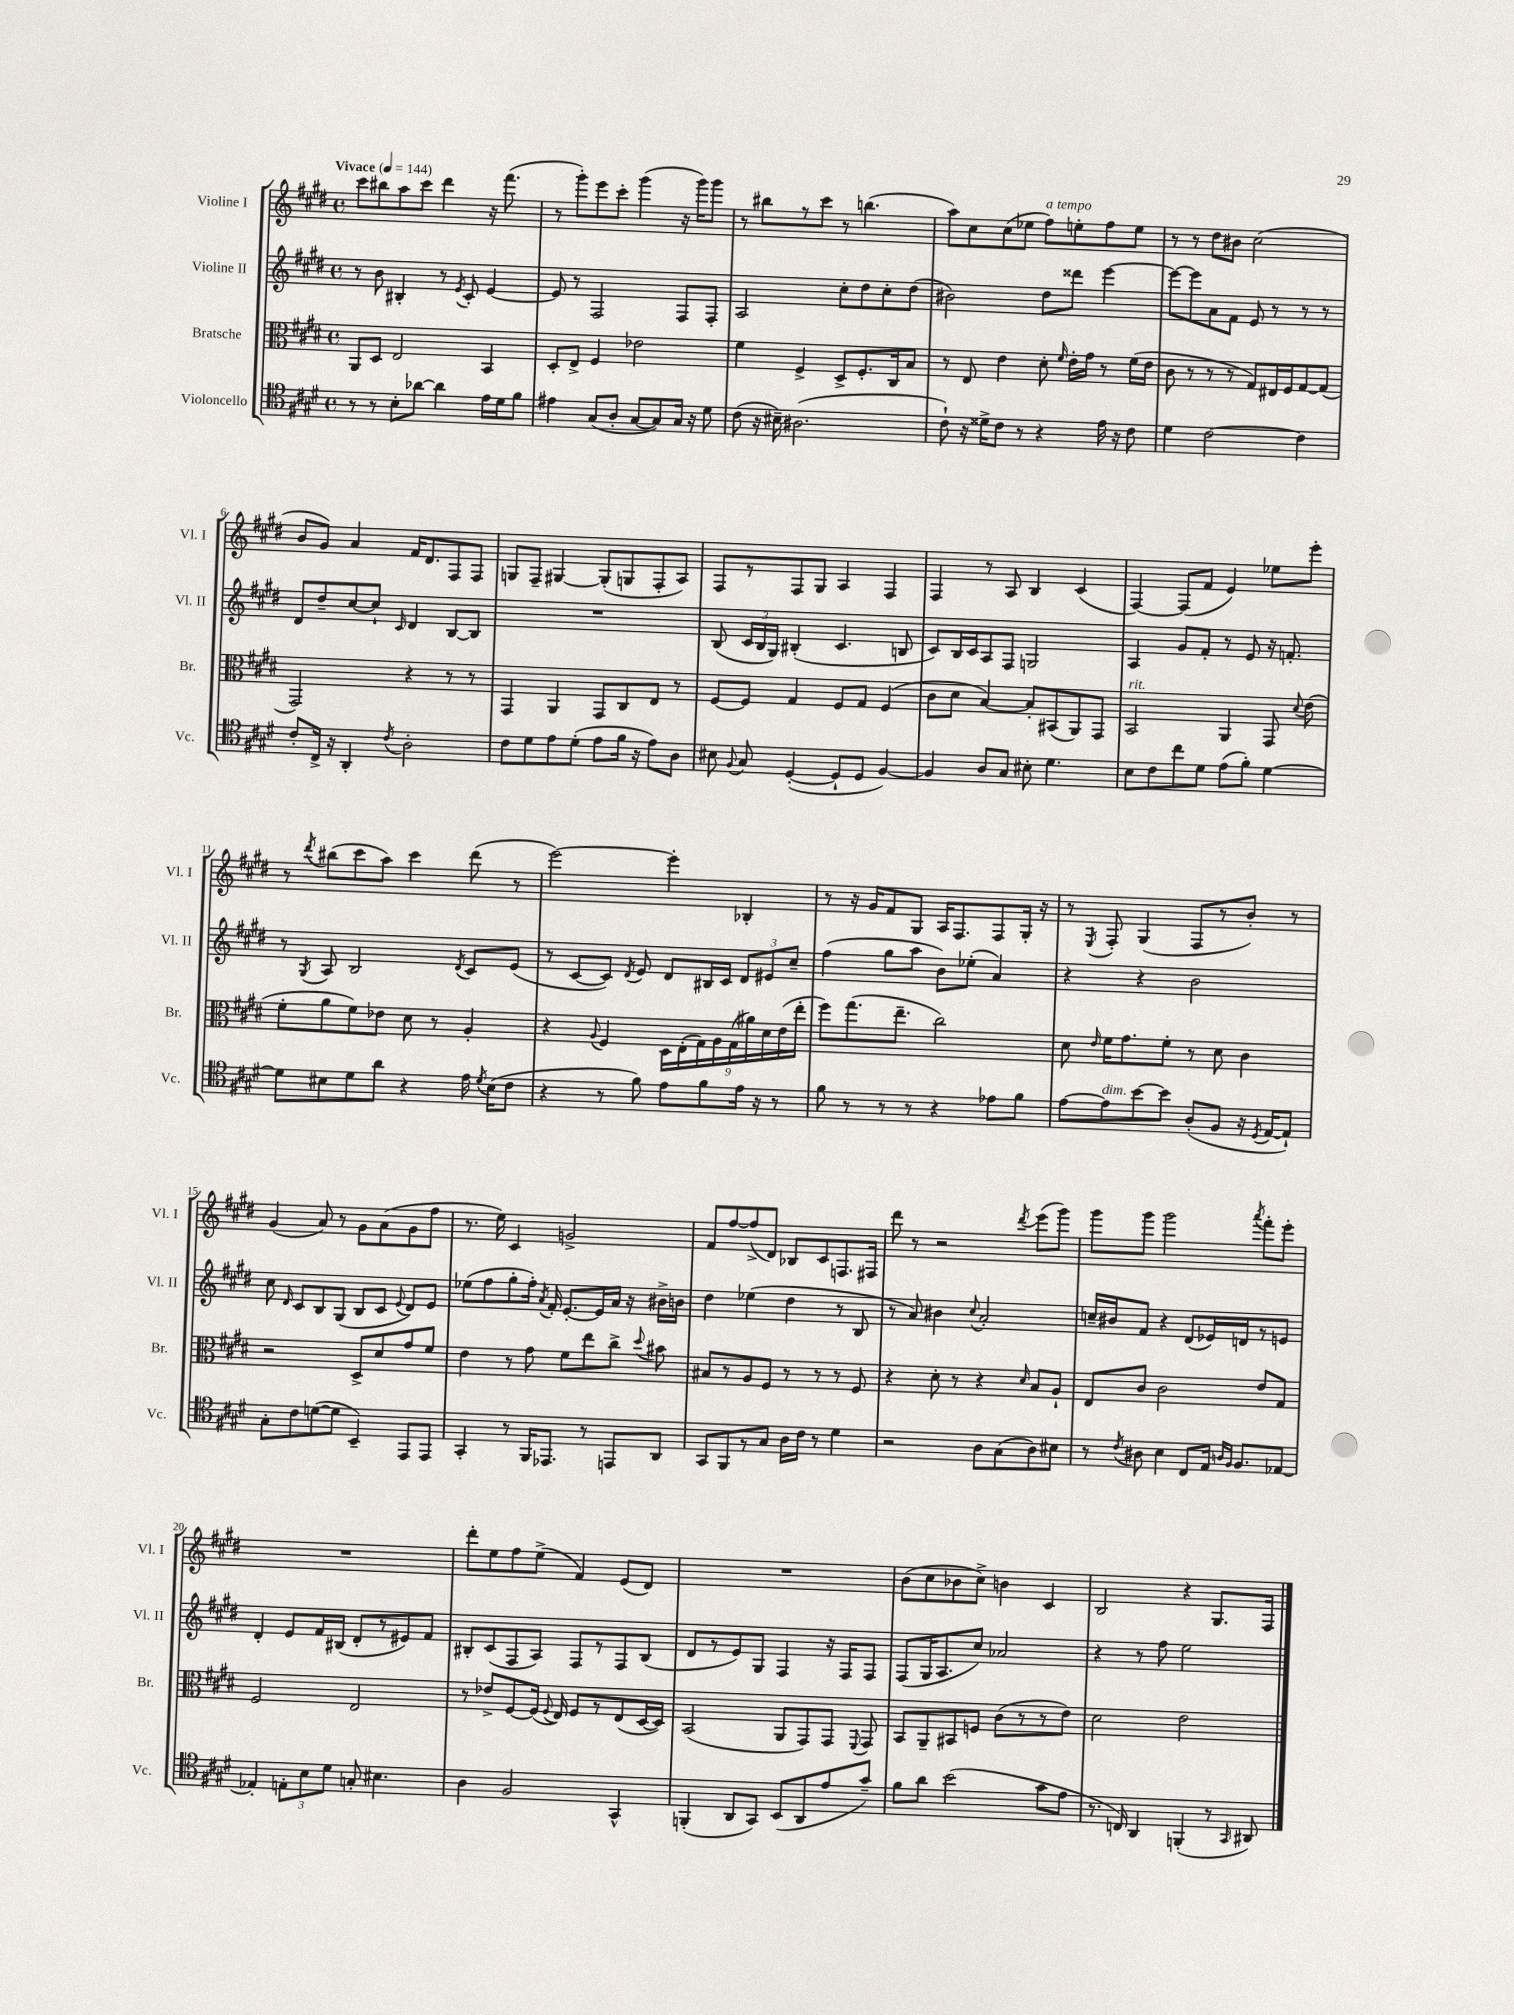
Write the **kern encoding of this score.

**kern	**kern	**kern	**kern
*part4	*part3	*part2	*part1
*staff4	*staff3	*staff2	*staff1
*I"Violoncello	*I"Bratsche	*I"Violine II	*I"Violine I
*I'Vc.	*I'Br.	*I'Vl. II	*I'Vl. I
*clefC4	*clefC3	*clefG2	*clefG2
*k[f#c#g#d#]	*k[f#c#g#d#]	*k[f#c#g#d#]	*k[f#c#g#d#]
*M4/4	*M4/4	*M4/4	*M4/4
*met(c)	*met(c)	*met(c)	*met(c)
*MM144	*MM144	*MM144	*MM144
=1	=1	=1	=1
!	!	!	!LO:TX:a:B:t=Vivace
8r	8AA/L	8r	8ccc#\L
8r	8D#/J	8b\	8bb#X\
8B'\L	2E/	4B#X'/	8aa\
[8a-X\J	.	.	8ccc#\J
4a-\]	.	8r	4ddd#\
.	.	8qe/	.
.	.	8c#'/	.
16e\LL	4BB/	[4e/	16r
16d#\J	.	.	(8.fff#\
8f#\J	.	.	.
=2	=2	=2	=2
4e#X\	8D#'/L	8e/]	8r
.	8E^/J	8r	8ggg#'\L)
(8G#/L	4F#/	2F#/	8eee\
8A'/J	.	.	8ccc#'\J
[8G#/L	2e-X\	.	(4ggg#\
8G#/])	.	.	.
16G#/Jk	.	8F#/L	16r
16r	.	.	16ggg#\KL)
8d#\	.	8F#'/J	8ggg#\J
=3	=3	=3	=3
(8c#\	4f#\	2A/	8r
16r	.	.	8bb#X\L
16B#X~\)	.	.	.
(2.A#X\	4F#^/	.	8r
.	.	.	8ccc#\J
.	8D#^/L	8cc#'\L	8r
.	8.F#'/	8dd#\	(4.bbn\
.	.	8cc#'\	.
.	16C#/k	.	.
.	8B/J	(8dd#\J	.
=4	=4	=4	=4
8c#`\)	8r	2b#X\)	8aa\L)
16r	8E/	.	8cc#\
16d##X^\KL	.	.	.
8c#\J	4e\	.	(8cc#\
8r	.	.	8ee-X\J
!	!	!	!LO:TX:a:i:t=a tempo
4r	8d#'\	8dd#\L	8ff#\L)
.	16qqf#/	.	.
.	16e'\LL	8ddd##X\J	8een'\
.	16g#\JJ	.	.
16e\	8r	[4eee\	8ff#\
16r	.	.	.
8c#\	(16f#\LL	.	8ee\J
.	16e\JJ	.	.
=5	=5	=5	=5
4d#\	8c#\	8eee\L_	8r
.	8r	8eee\]	8r
[2c#\	8r	8a\	8dd#\L
.	8r	8f#\J	8b#X\J
.	8G#/L)	8e/	(2cc#\
.	16E#X/L	8r	.
.	16F#/J	.	.
4c#\]	[8G#/	8r	.
.	(8G#/J]	8r	.
!!LO:LB:g=z
=6	=6	=6	=6
8c#'/L	2GG#/)	8d#/L	8b/L
16C#^/Jk	.	8dd#~/	8g#/J)
16r	.	.	.
4AA'/	.	[8cc#/	4a/
.	.	8cc#`/J]	.
8qc#/	.	16qqc#/	.
2A'\	4r	4d#/	16f#/KL
.	.	.	8.d#/
.	8r	[8B/L	8F#/
.	8r	8B/J]	8F#/J
=7	=7	=7	=7
8c#\L	4GG#/	1r	8Gn/L
8d#\	.	.	8F#~/J
8e\	4AA/	.	[4G#X/
(8d#'\J	.	.	.
8e\L	8GG#/L	.	(8G#'/L]
16f#\Jk	8C#/	.	8Gn/
16r	.	.	.
8e\L)	8E/J	.	8F#'/
8A\J	8r	.	8A/J)
=8	=8	=8	=8
8B#X\	[8F#/L	(8B/	8F#/L
8qqF#/	.	.	.
8G#/	8F#/J]	24c#/LL	8r
.	.	24B/	.
.	.	24G#/JJ)	.
([4D#'/	4G#/	(4B#X'/	8F#/
.	.	.	8G#/J
8D#`/L]	8F#/L	4.c#/	4A/
8D#/J	8G#/J	.	.
[4F#/)	(4F#/	.	4F#/
.	.	8Bn/	.
=9	=9	=9	=9
4F#/]	8c#\L	8c#/L)	4F#/
.	8d#\J	16B/L	.
.	.	16c#/J	.
8A/L	[4B/)	8A/	8r
8G#/J	.	8F#/J	8A/
8B#X'\	8B'/L]	2Gn/	4B/
4.d#\	(8BB#X/	.	.
.	8AA/)	.	(4c#/
.	8GG#/J	.	.
=10	=10	=10	=10
!	!LO:TX:a:i:t=rit.	!	!
8B\L	2BB/	4A/	[4F#/)
8c#\	.	.	.
8cc#\	.	8g#/L	(8F#/L]
8d#\J	.	8f#'/J	8f#/J
(8e\L	4AA/	8r	4e/)
8f#'\J)	.	8e/	.
[4d#\	8GG#/	16r	8ee-X\L
.	.	8.fn'/	.
.	8qqd#/	.	.
.	(8e\	.	8eee'\J
!!LO:LB:g=z
=11	=11	=11	=11
8d#\L]	8f#'\L	8r	8r
.	.	8qG#/	8qddd#/
8B#X\	8a\	8A/	(8bb#X\L
8d#\	8f#\)	2B/	8ccc#\
8a\J	8e-X\J	.	8aa\J)
4r	8d#\	.	4ccc#\
.	8r	.	.
.	.	8qd#/	.
16e\	4A'/	8c#/L	(8ddd#\
8qd#/	.	.	.
(16B#\KL	.	.	.
8c#\J	.	(8e/J	8r
=12	=12	=12	=12
4r	4r	8r	[2eee\)
.	.	[8c#/L	.
.	8qqA/	.	.
8r	4F#/	8c#/J])	.
.	.	8qd#/	.
8f#\)	.	8e/	.
8e\L	18D#\LL	8d#/L	4eee'\]
.	(18E'\	.	.
.	18G#\)	.	.
8f#\	.	16B#X/L	.
.	18A\	.	.
.	.	16c#/JJ	.
.	(18G#\	.	.
16e\Jk	.	12d#/L	4B-X'/
.	18a#X\)	.	.
16r	.	.	.
.	18d#\	12e#X/	.
8r	.	.	.
.	(18e\	.	.
.	.	12cc#~/J	.
.	18ee'\JJ	.	.
=13	=13	=13	=13
8f#\	8ff#\L)	(4ff#\	8r
8r	(8.gg#\	.	16r
.	.	.	16g#/KL
8r	.	8gg#\L	8f#/
.	8.ee~\J	.	.
8r	.	8aa\J	8G#/J
4r	2cc#\)	8b\L)	16A/KL
.	.	.	8.F#/
.	.	(8ee-X'\J	.
8e-X\L	.	4a/)	8F#/
8f#\J	.	.	16G#'/Jk
.	.	.	16r
=14	=14	=14	=14
[8e\L	8d#\	4r	8r
.	16qqe/	.	8qE/
!LO:TX:a:i:t=dim.	!	!	!
8e\]	16f#\KL	.	8F#'/
.	8.g#\	.	.
[8b\	.	4r	(4G#/
8b\J]	8f#'\J	.	.
(8A'/L	8r	2b\	8F#/L
8F#/J	8d#\	.	8r
16r	4c#\	.	8b'/J)
8qD#/	.	.	.
[16E/KL	.	.	.
8E`/J])	.	.	8r
!!LO:LB:g=z
=15	=15	=15	=15
8G#'\L	2r	8cc#\	(4g#/
.	.	16qqd#/	.
8c#\	.	8c#/L	.
([8dn\	.	8B/	8a/)
8d\J]	.	(8G#/J	8r
4BB~/)	8D#^/L	8B/L	8g#\L
.	8d#/	8c#/J	(8a\
.	.	8qqe/	.
8EE/L	8g#/	8d#/L)	8g#\
8EE/J	8f#/J	8e/J	8ff#\J
=16	=16	=16	=16
4GG#'/	4e\	(8ee-X\L	8.r
.	.	8ff#\	.
.	.	.	16ee\)
8r	8r	8gg#'\	4c#/
16FF#/KL	8g#\	16ff#'\Jk)	.
.	.	8qa/	.
8.EE-X/J	.	16f#'/	.
.	8f#\L	[8.e'/L	2gn^/
8r	8ee\	.	.
.	.	16e/L]	.
8EEn/L	8cc#^\J	16a/JJ	.
.	.	16r	.
.	8qqdd#/	.	.
8AA/J	8b#X\	16b#X^\LL	.
.	.	16bn\JJ	.
=17	=17	=17	=17
8GG#/L	8B#X/L	4dd#\	8f#/L
8FF#/	8r	.	[8ff#/
8r	8A/	(4ee-X\	(8ff#^/]
8G#/J	8F#/J	.	8d#/J)
16A\LL	8r	4dd#\	8B-X/L
16c#\JJ	.	.	.
8r	8r	.	8c#/
4d#\	8r	8r	8.Fn/
.	8F#/	8B/	.
.	.	.	16F#X/Jk
=18	=18	=18	=18
2r	4r	8r	8ddd#\
.	.	8a/)	8r
.	8d#'\	4b#X\	2r
.	8r	.	.
.	.	8qqcc#/	.
8A\L	4r	2a'/	.
(8G#\	.	.	.
.	16qqd#/	.	8qddd#/
8A\)	8B/L	.	(8eee\L
8B#X\J	8A`/J	.	8ggg#\J)
=19	=19	=19	=19
8r	8E/L	16ccn~/LL	8ggg#\L
.	.	16b#X/J	.
8qc#/	.	.	.
8A#X\	8c#/J	8f#/J	8ggg#\J
4B\	2c#\	4r	2ggg#\
8C#/L	.	(8d#/L	.
16E/Jk	.	16e-X/L)	.
16qqAn/LL	.	.	.
16qqF#/JJ	.	.	.
8.F#/L	.	16dn/J	.
.	.	.	8qaaa/
.	8e/L	8r	8fff#'\L
[8E-X/J	8G#/J	8en/J	8eee'\J
!!LO:LB:g=z
=20	=20	=20	=20
4E-X'/]	2F#/	4d#'/	1r
12En'\L	.	8e/L	.
12B\	.	.	.
.	.	16f#/L	.
12d#\J	.	.	.
.	.	(16B#X/JJ	.
8Gn'/	2E/	8d#'/L	.
4.B#X\	.	8r	.
.	.	8e#X/)	.
.	.	8f#/J	.
=21	=21	=21	=21
4A\	8r	8B#X'/L	8ddd#'\L
.	8e-X^/L	(8c#/	8ee\
2F#/	[8F#/	8F#/	8ff#\
.	(16F#/Jk]	8A/J)	(8ee^\J
.	8qqF#/	.	.
.	16E/)	.	.
.	8F#/L	8F#/L	4f#/)
.	8r	8r	.
4GG#^^/	(8E/	8F#/	(8e/L
.	[16D#/L	(8B#/J	8d#/J)
.	16D#/JJ])	.	.
=22	=22	=22	=22
(4FFn'/	(2BB/	8d#/L	1r
.	.	8r	.
8AA/L	.	8e/)	.
8GG#/J)	.	8G#/J	.
(8BB/L	8AA/L	4F#/	.
8AA/	8GG#/)	.	.
8e/	8GG#/J	16r	.
.	.	16F#/KL	.
.	8qqFF#/	.	.
8g#~/J)	8GG#/	8F#/J	.
=23	=23	=23	=23
8f#\L	8BB/L	(8F#/L	(8b\L
8a\J	8AA~/	16G#/K	8cc#\
.	.	8.A/	.
(2b\	8BB#X/	.	8b-X\
.	8Fn/J	8cc#/J)	8cc#^\J)
.	(8c#\L	2a-X/	4bn\
.	8r	.	.
8g#\L	8r	.	4c#/
8e\J	8e\J)	.	.
=24	=24	=24	=24
8.r	2d#\	4r	2B/
16Cn/)	.	.	.
4AA/	.	8r	.
.	.	8ff#\	.
(4FFn'/	2e\	2ee\	4r
8r	.	.	8.G#/L
16qqGG#/	.	.	.
8AA#X/)	.	.	.
.	.	.	16F#/Jk
==	==	==	==
*-	*-	*-	*-
